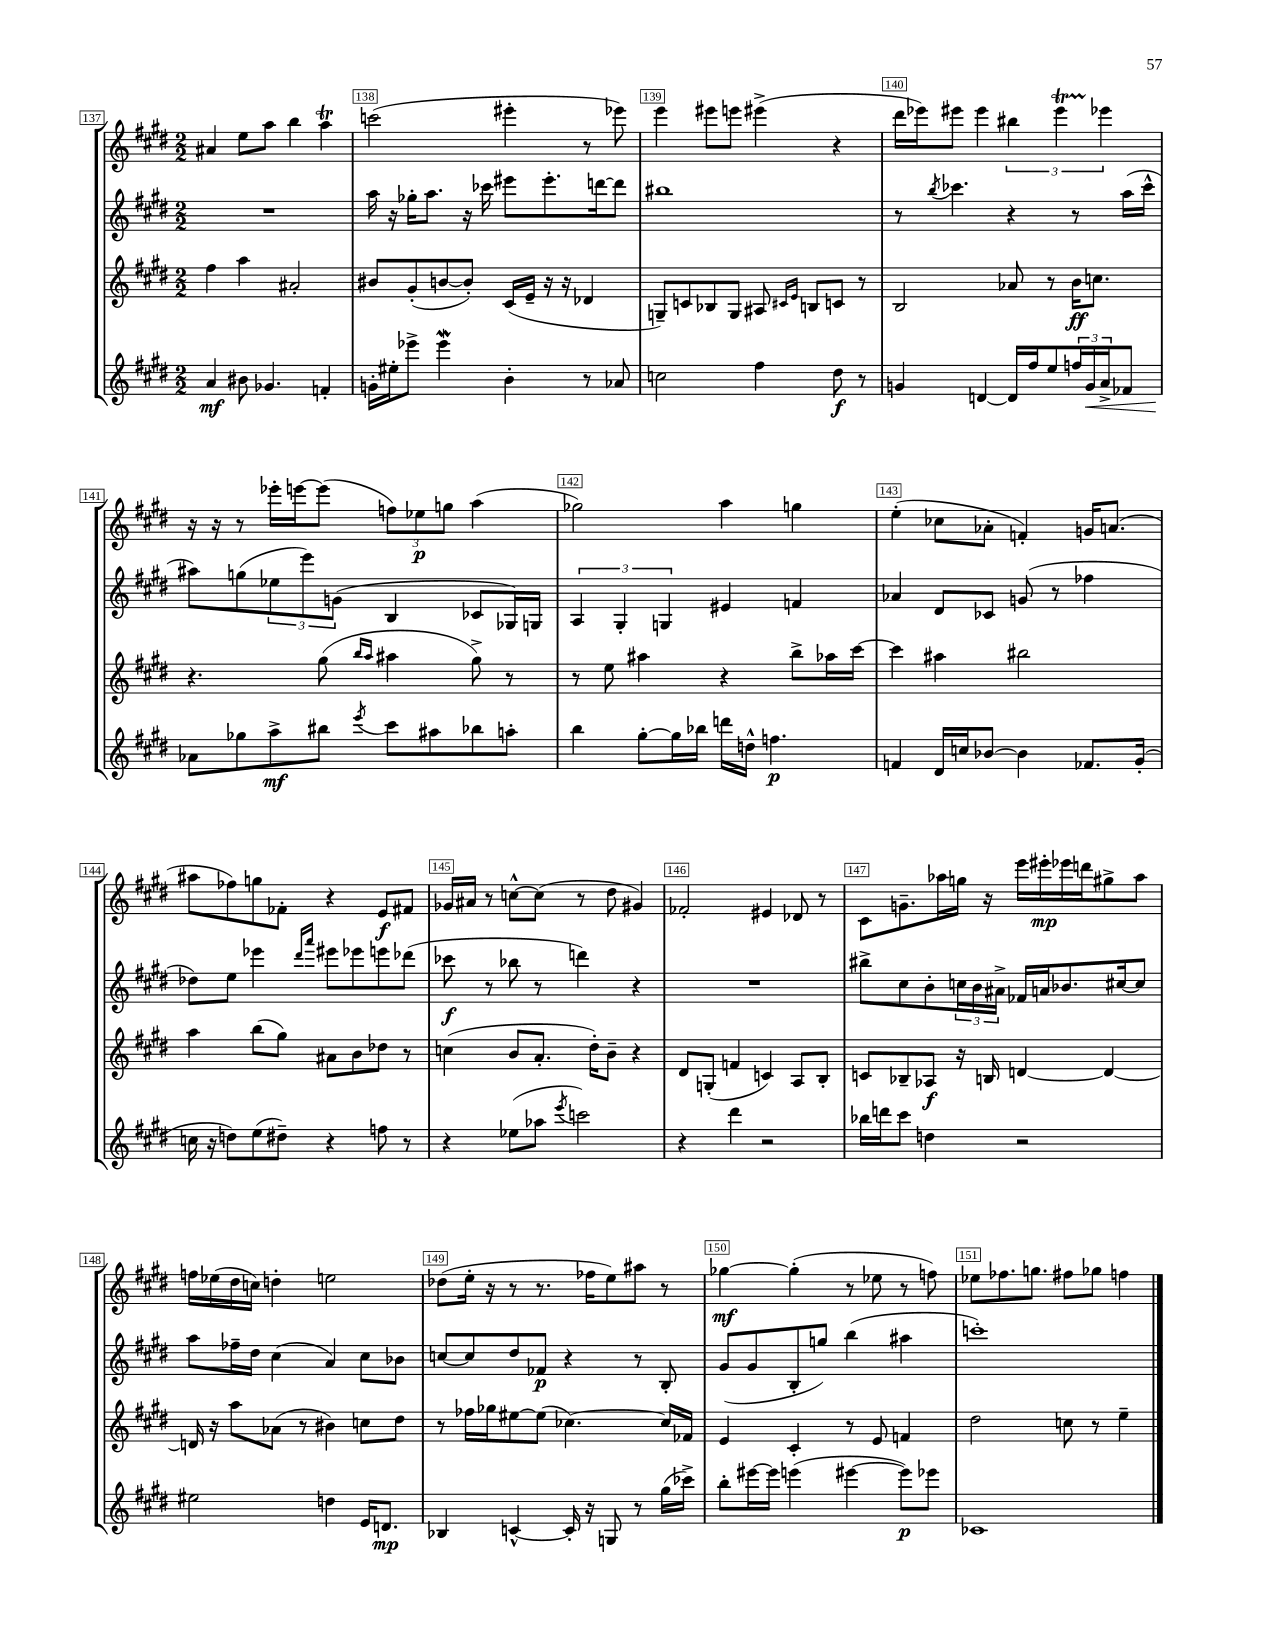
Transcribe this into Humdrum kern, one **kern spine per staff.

**kern	**kern	**kern	**kern
*staff4	*staff3	*staff2	*staff1
*clefG2	*clefG2	*clefG2	*clefG2
*k[f#c#g#d#]	*k[f#c#g#d#]	*k[f#c#g#d#]	*k[f#c#g#d#]
*M2/2	*M2/2	*M2/2	*M2/2
4a	4ff#	1r	4a#
8b#	4aa	.	8ee
4.g-	.	.	8aa
.	2a#'	.	4bb
4f'	.	.	4aa
=	=	=	=
16g'	8b#	16aa	(2ccc
16ee#'	.	16r	.
8eee-^	(8g#'	16gg-'	.
.	.	8.aa	.
4eee-	[8b	.	.
.	8b'])	16r	.
.	.	16ccc-	.
4b'	(16c#	8eee#	4eee#'
.	16e~	.	.
.	16r	8.eee#'	.
.	16r	.	.
8r	4d-	.	8r
.	.	[16ddd	.
8a-	.	8ddd]	8eee-)
=	=	=	=
2cc	8G~)	1bb#	4eee
.	8c	.	.
.	8B-	.	8eee#
.	8G	.	8eee
4ff#	8A#	.	(4eee#^
.	16qqc#	.	.
.	16qqe	.	.
.	8B	.	.
8dd#	8c	.	4r
8r	8r	.	.
=	=	=	=
4g	2B	8r	16ddd#
.	.	.	16eee-)
.	.	8qbb	.
.	.	4.ccc-	8eee#
[4d	.	.	4eee#
16d]	8a-	4r	6bb#
16ff#	.	.	.
8ee	8r	.	.
.	.	.	6eee#
24ff	16b	8r	.
24g	.	.	.
.	8.cc	.	.
24a^	.	.	6eee-
8f-	.	(16aa	.
.	.	16ccc-^^	.
=	=	=	=
8a-	4.r	8aa#)	16r
.	.	.	16r
8gg-	.	(8gg	8r
8aa^	.	12ee-	16eee-'
.	.	.	[16eee
.	.	12eee)	.
8bb#	(8gg#	.	(8eee]
.	.	(12g	.
.	16qqbb	.	.
8qeee	16qqaa	.	.
8ccc#	4aa#	4B	12ff)
.	.	.	12ee-
8aa#	.	.	.
.	.	.	12gg
8bb-	8gg#^)	8c-	(4aa
8aa'	8r	16G-)	.
.	.	16G	.
=	=	=	=
4bb	8r	6A	2gg-)
.	8ee	.	.
.	.	6G#'	.
[8gg#'	4aa#	.	.
.	.	6G	.
16gg#]	.	.	.
16bb-	.	.	.
16ddd	4r	4e#	4aa
16dd^^	.	.	.
4.ff	.	.	.
.	8bb^	4f	4gg
.	16aa-	.	.
.	[16ccc#	.	.
=	=	=	=
4f	4ccc#]	4a-	(4ee'
16d#	4aa#	8d#	8cc-
16cc	.	.	.
[8b-	.	8c-	8a-'
4b-]	2bb#	(8g	4f')
.	.	8r	.
8.f-	.	4ff-	16g
.	.	.	(8.a
(16g#'	.	.	.
=	=	=	=
16cc	4aa	8dd-)	8aa#
16r	.	.	.
8dd)	.	8ee	8ff-)
(8ee	(8bb	4eee-	8gg
8dd#~)	8gg#)	.	8f-'
.	.	16qqddd#	.
.	.	16qqaaa	.
4r	8a#	8eee#	4r
.	8b	8eee-	.
8ff	8dd-	8eee	8e
8r	8r	(8ddd-	8f#
=	=	=	=
4r	(4cc	8ccc-	16g-
.	.	.	16a#
.	.	8r	8r
(8ee-	8b	8bb-	[8cc^^
8aa-	8.a'	8r	(8cc]
8qeee	.	.	.
2ccc)	.	4ddd)	8r
.	16dd#')	.	.
.	8b~	.	8dd#
.	4r	4r	4g#)
=	=	=	=
4r	8d#	1r	2f-'
.	(8G'	.	.
4ddd#	4f	.	.
2r	4c)	.	4e#
.	8A	.	8d-
.	8B'	.	8r
=	=	=	=
16bb-	8c	8bb#^	8c#
16ddd	.	.	.
8ccc#	8B-~	8cc#	8.g~
4dd	8A-	8b'	.
.	.	.	16aa-
.	16r	24cc	16gg
.	.	24b	.
.	16B	.	16r
.	.	24a#^	.
2r	[4d	16f-	16eee
.	.	16a	16eee#'
.	.	8.b-	16eee-
.	.	.	16ddd
.	4d_	.	8gg#^
.	.	[16cc#	.
.	.	8cc#]	8aa-
=	=	=	=
2ee#	16d]	8aa	16ff
.	16r	.	(16ee-
.	8aa	16ff-~	16dd#
.	.	16dd#	16cc)
.	(8a-	(4cc#	4dd'
.	8r	.	.
4dd	4b#)	4a)	2ee
16e	8cc	8cc#	.
8.d	.	.	.
.	8dd#	8b-	.
=	=	=	=
4B-	8r	[8cc	(8dd-
.	16ff-	8cc]	16ee'
.	16gg-	.	16r
[4c^^	[8ee#	8dd#	8r
.	(8ee#]	8f-	8.r
16c']	[4.cc-)	4r	.
16r	.	.	16ff-
8G	.	.	8ee)
8r	.	8r	8aa#
(16gg#	16cc-]	8B'	8r
16ccc-^)	16f-	.	.
=	=	=	=
8bb'	4e	(8g#	[4gg-
[16eee#	.	8g#	.
16eee#]	.	.	.
(4eee	4c#'	8B'	(4gg-']
.	.	8gg)	.
[4eee#	8r	(4bb	8r
.	8e	.	8ee-
8eee#])	4f	4aa#	8r
8eee-	.	.	8ff)
=	=	=	=
1c-	2dd#	1ccc')	8ee-
.	.	.	8.ff-
.	.	.	8.gg
.	8cc	.	8ff#
.	8r	.	8gg-
.	4ee~	.	4ff
==	==	==	==
*-	*-	*-	*-
